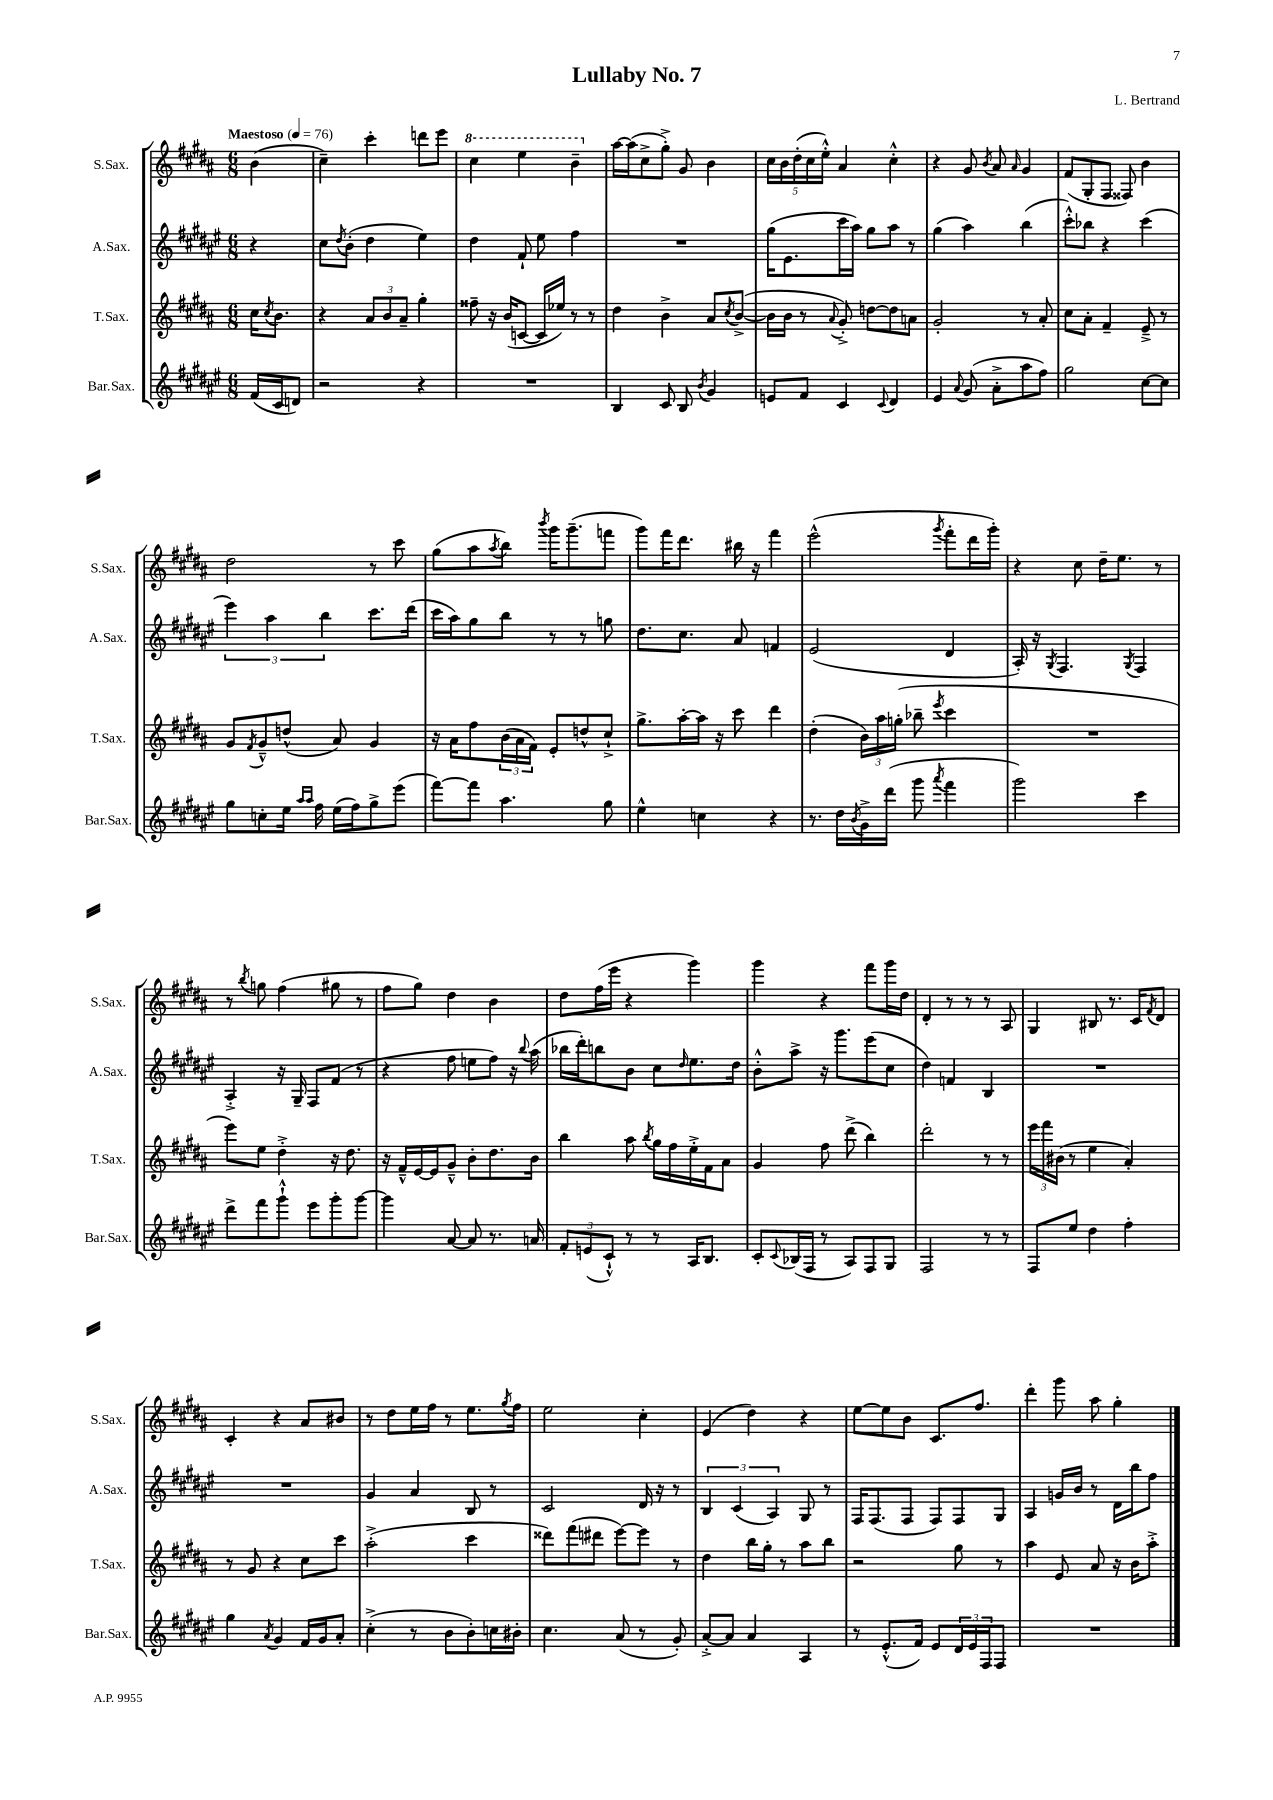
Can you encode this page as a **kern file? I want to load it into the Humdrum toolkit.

**kern	**kern	**kern	**kern
*staff4	*staff3	*staff2	*staff1
*clefG2	*clefG2	*clefG2	*clefG2
*k[f#c#g#d#a#e#]	*k[f#c#g#d#a#]	*k[f#c#g#d#a#e#]	*k[f#c#g#d#a#]
*M6/8	*M6/8	*M6/8	*M6/8
*MM76	*MM76	*MM76	*MM76
(16f#/LL	16cc#\LK	4r	(4b\
.	8qcc#/	.	.
16c#/J	8.b\J	.	.
8d/J)	.	.	.
=	=	=	=
2r	4r	8cc#\L	4cc#~\)
.	.	8qdd#/	.
.	.	(8b'\J	.
.	12a#/L	4dd#\	4ccc#'\
.	12b/	.	.
.	12a#~/J	.	.
4r	4gg#'\	4ee#\)	8ddd\L
.	.	.	8eee\J
=	=	=	=
2.r	8ff##~\	4dd#\	4ccc#\
.	16r	.	.
.	(16b/LK	.	.
.	[8c/J	8f#`/	4eee\
.	16c/]LL	8ee#\	.
.	16ee-/JJ)	.	.
.	8r	4ff#\	4bb~\
.	8r	.	.
=	=	=	=
4B/	4dd#\	2.r	[16aa#\LL
.	.	.	(16aa#\]J
.	.	.	8cc#^\
8c#/	4b^\	.	8gg#'^\J)
8B/	.	.	8g#/
8qb/	.	.	.
4g#/	8a#/L	.	4b\
.	8qcc#/	.	.
.	([8b^/J	.	.
=	=	=	=
8e/L	16b\]LL	(16gg#\LK	20cc#\LL
.	.	.	20b\
.	16b\JJ	8.e#\	.
.	.	.	(20dd#'\
8f#/J	8r	.	.
.	.	.	20cc#\
.	.	.	20ee'^^\JJ)
.	8qqa#/	.	.
4c#/	8g#'^/)	16ccc#\L	4a#/
.	.	16aa#\JJ)	.
.	[8dd\L	8gg#\L	.
8qqc#/	.	.	.
4d#/	8dd\]	8aa#\J	4cc#'^^\
.	8a\J	8r	.
=	=	=	=
4e#/	2g#'/	(4gg#\	4r
8qqa#/	.	.	.
(8g#/	.	4aa#\)	8g#/
.	.	.	8qb/
8a#'^\L	.	.	8a#/
.	.	.	16qqa#/
8aa#\	8r	(4bb\	4g#/
8ff#\J)	8a#'/	.	.
=	=	=	=
2gg#\	8cc#\L	8ccc#'^^\L)	(8f#/L
.	8a#'\J	8bb-\J	8G#'/
.	4f#~/	4r	8F#/J
.	.	.	8F##/)
[8cc#\L	8e~^/	(4ccc#\	4b\
8cc#\]J	8r	.	.
=	=	=	=
8gg#\L	8g#/L	6eee#\)	2dd#\
.	8qf#/	.	.
8cc'\	8g#~^^/	.	.
.	.	6aa#\	.
16ee#\Jk	(8dd^^/J	.	.
16qqaa#/LL	.	.	.
16qqaa#/JJ	.	.	.
16ff#\	.	.	.
.	.	6bb\	.
(16ee#\LL	8a#/)	.	.
16ff#\J)	.	.	.
8gg#^\	4g#/	8.ccc#\L	8r
(8eee#\J	.	.	8ccc#\
.	.	(16ddd#\Jk	.
=	=	=	=
[8fff#\L)	16r	16ccc#\LL	(8gg#\L
.	16a#\LK	16aa#\J)	.
8fff#\]J	8ff#\	8gg#\	8aa#\
.	.	.	8qaa#/
4.aa#\	(24b\L	8bb\J	8bb\J)
.	24a#\	.	.
.	24f#\JJ)	.	.
.	.	.	8qbbb/
.	8e'/L	8r	16ggg#\LK
.	.	.	(8.ggg#~\
.	8dd^^/	8r	.
8gg#\	8cc#`^/J	8gg\	8fff\J
=	=	=	=
4ee#^^\	8.gg#^\L	8.dd#\L	8ggg#\L)
.	.	.	16fff#\K
.	[16aa#'\L	8.cc#\J	8.ddd#\J
4cc\	16aa#\]JJ	.	.
.	16r	.	.
.	8ccc#\	8a#/	16bb#\
.	.	.	16r
4r	4ddd#\	4f/	4fff#\
=	=	=	=
8.r	(4dd#'\	(2e#/	(2eee^^\
16dd#\LL	.	.	.
8qb/	.	.	.
16g#^\	24b\LL)	.	.
.	24aa#\	.	.
(16ddd#\JJ	.	.	.
.	(24gg'\JJ	.	.
8ggg#\	8bb-~\	.	.
8qaaa#/	8qeee/	.	8qggg#/
4fff#\	4ccc#\	4d#/	8fff#'\L
.	.	.	16ddd#\L
.	.	.	16ggg#'\JJ)
=	=	=	=
2ggg#\)	2.r	16A#'/)	4r
.	.	16r	.
.	.	8qG#/	.
.	.	4.F#/	.
.	.	.	8cc#\
.	.	.	16dd#~\LK
.	.	.	8.ee\J
.	.	8qG#/	.
4ccc#\	.	4F#/	.
.	.	.	8r
=	=	=	=
8ddd#^\L	8eee\L)	4A#'^/	8r
.	.	.	8qbb/
8fff#\	8ee\J	.	8gg\
8ggg#`^^\J	4dd#'^\	16r	(4ff#\
.	.	16G#~/	.
8eee#\L	.	8F#/L	.
8ggg#'\	16r	(8f#/J	8gg#\
.	8.dd#\	.	.
[8ggg#\J	.	8r	8r
=	=	=	=
4ggg#\]	16r	4r	8ff#\L
.	16f#~^^/LL	.	.
.	[16e/	.	8gg#\J)
.	16e/]J	.	.
[8a#/	8g#~^^/J	8ff#\	4dd#\
8a#/]	8b'\L	8ee\L	.
8.r	8.dd#\	8ff#\J)	4b\
.	.	16r	.
.	.	8qqbb/	.
16a/	16b\Jk	(16aa#\	.
=	=	=	=
12f#'/L	4bb\	16bb-\LL	8dd#\L
.	.	16ddd#'\J)	.
(12e/	.	.	.
.	.	8bb\	(16ff#\L
12c#`^^/J)	.	.	.
.	.	.	16eee\JJ
8r	8aa#\	8b\J	4r
.	8qbb/	.	.
8r	16gg#\LL	8cc#\L	.
.	16ff#\	.	.
.	.	16qqdd#/	.
16A#/LK	16ee'^\	8.ee#\	4ggg#\)
8.B/J	16f#\J	.	.
.	8a#\J	.	.
.	.	16dd#\Jk	.
=	=	=	=
8c#'/L	4g#/	8b'^^\L	4ggg#\
8qqc#/	.	.	.
(16B-/L	.	8aa#^\J	.
16F#/JJ	.	.	.
8r	8ff#\	16r	4r
.	.	8.ggg#\L	.
8A#/L)	(8ddd#^\	.	.
8F#/	4bb\)	(8eee#\	8fff#\L
8G#/J	.	8cc#\J	16ggg#\L
.	.	.	16dd#\JJ
=	=	=	=
2F#/	2ddd#'\	4dd#\)	4d#'/
.	.	4f/	8r
.	.	.	8r
8r	8r	4B/	8r
8r	8r	.	8A#/
=	=	=	=
8F#/L	24eee\LL	2.r	4G#/
.	24fff#\	.	.
.	(24b#\JJ	.	.
8ee#/J	8r	.	.
4dd#\	4ee\	.	8B#/
.	.	.	8.r
4ff#'\	4a#'/)	.	.
.	.	.	16c#/LK
.	.	.	8qf#/
.	.	.	8d#/J
=	=	=	=
4gg#\	8r	2.r	4c#'/
.	8g#/	.	.
8qa#/	.	.	.
4g#/	4r	.	4r
16f#/LL	8cc#\L	.	8a#/L
16g#/J	.	.	.
8a#'/J	8ccc#\J	.	8b#/J
=	=	=	=
(4cc#'^\	(2aa#'^\	4g#/	8r
.	.	.	8dd#\L
8r	.	4a#/	16ee\L
.	.	.	16ff#\JJ
8b\L	.	.	8r
8b'\)	4ccc#\	8B/	8.ee\L
16cc\L	.	8r	.
.	.	.	8qgg#/
16b#'\JJ	.	.	16ff#\Jk
=	=	=	=
4.cc#\	8ddd##\L)	2c#/	2ee\
.	(8fff#\	.	.
.	8ddd#\J	.	.
(8a#/	[8eee\L)	.	.
8r	8eee\]J	16d#/	4cc#'\
.	.	16r	.
8g#'/)	8r	8r	.
=	=	=	=
[8a#'^/L	4dd#\	6B/	(4e/
8a#/]J	.	.	.
.	.	(6c#/	.
4a#/	16bb\LL	.	4dd#\)
.	16gg#'\JJ	.	.
.	.	6A#/)	.
.	8r	.	.
4A#/	8aa#\L	8G#/	4r
.	8bb\J	8r	.
=	=	=	=
8r	2r	16F#/LK	[8ee\L
.	.	(8.F#/	.
(8.e#'^^/L	.	.	8ee\]
.	.	8F#/J	8b\J
16f#/Jk)	.	.	.
8e#/L	.	8F#/L)	8.c#/L
24d#/L	8gg#\	8F#/	.
24e#/	.	.	.
.	.	.	8.ff#/J
24F#/J	.	.	.
8F#/J	8r	8G#/J	.
=	=	=	=
2.r	4aa#\	4A#/	4ddd#'\
.	8e/	16g/LL	8ggg#\
.	.	16b/JJ	.
.	8a#/	8r	8aa#\
.	16r	16d#\LL	4gg#'\
.	16b\LK	16bb\J	.
.	8aa#'^\J	8ff#\J	.
==	==	==	==
*-	*-	*-	*-
